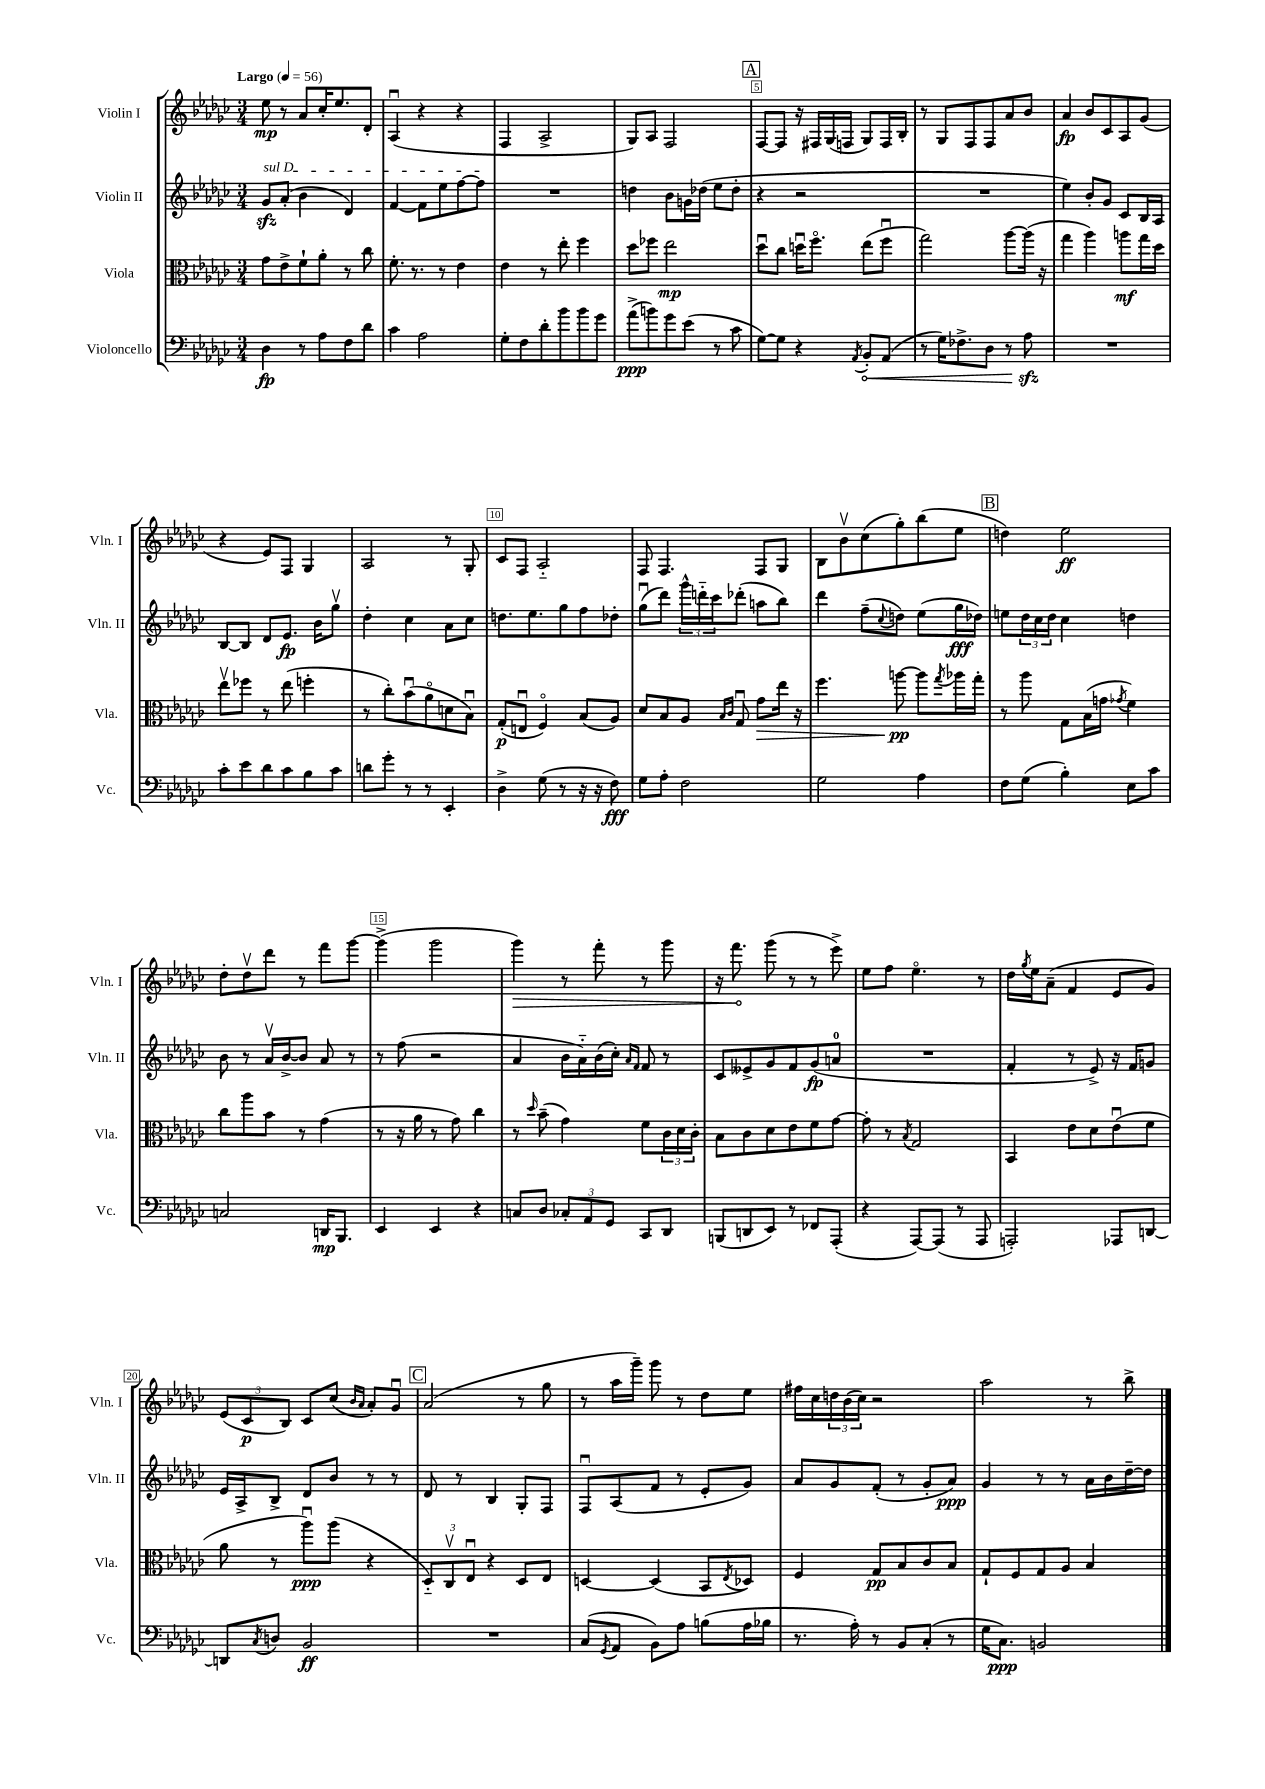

**kern	**kern	**kern	**kern
*staff4	*staff3	*staff2	*staff1
*clefF4	*clefC3	*clefG2	*clefG2
*k[b-e-a-d-g-c-]	*k[b-e-a-d-g-c-]	*k[b-e-a-d-g-c-]	*k[b-e-a-d-g-c-]
*M3/4	*M3/4	*M3/4	*M3/4
*MM56	*MM56	*MM56	*MM56
4D-	8g-	8g-	8ee-
.	8e-^	(8a-'	8r
8r	8f`	4b-	8a-
8A-	8a-'	.	16cc-'
.	.	.	8.ee-
8F	8r	4d-)	.
8d-	8cc-	.	8d-'
=	=	=	=
4c-	8.f'	[4f	(4A-u
.	8.r	.	.
2A-	.	8f]	4r
.	8r	8ee-	.
.	4e-	[8ff	4r
.	.	8ff]	.
=	=	=	=
8G-'	4e-	2.r	4F
8F	.	.	.
8d-'	8r	.	2A-^
8b-	8ee-'	.	.
8b-	4ff	.	.
8g-	.	.	.
=	=	=	=
(8a-^	8dd-	4dd	8G-)
8b)	8ff-	.	8A-
8g-	2ee-	8b-	2F
(8e-	.	16g	.
.	.	(16dd-	.
8r	.	8ee-	.
8c-	.	8dd-'	.
=	=	=	=
[8G-)	8dd-u	4r	[8F
8G-]	8cc-	.	8F]
4r	16ddu	2r	16r
.	8.ffo	.	16F#
.	.	.	(16G-
.	.	.	16F
8qAA-	.	.	.
8BB-'	(8ee-	.	8G-)
(8AA-	8ffu	.	16F
.	.	.	16B-'
=	=	=	=
8r	2gg-)	2.r	8r
16G-)	.	.	8G-
8.F-^	.	.	.
.	.	.	8F
8D-	.	.	8F
8r	[8aa-	.	8a-
8A-	(16aa-]	.	8b-
.	16r	.	.
=	=	=	=
2.r	4gg-	4ee-)	4a-
.	4aa-)	8b-'	8b-
.	.	8g-	8c-
.	8aa	8c-	8A-
.	16gg-	16B-	(8g-
.	16dd-	16A-	.
=	=	=	=
8c-'	8ee-v	[8B-	4r
8e-	8ff-	8B-]	.
8d-	8r	8d-	8e-)
8c-	(8ee-	8.e-	8F
8B-	4ff'	.	4G-
.	.	16b-	.
8c-	.	8gg-v	.
=	=	=	=
8d	8r	4dd-'	2A-
8g-'	8cc-')	.	.
8r	(8b-u	4cc-	.
8r	8a-o	.	.
4EE-'	8d	8a-	8r
.	8B-u)	8cc-	8G-'
=	=	=	=
4D-^	(8G-'	8.dd	8c-
.	8Eu	.	8F
.	.	8.ee-	.
(8G-	4Fo)	.	2A-'~
8r	.	8gg-	.
16r	(8B-	8ff	.
16r	.	.	.
8F)	8A-)	8dd-'	.
=	=	=	=
8G-	8d-	(8gg-u	8F
8A-'	8B-	8ddd-)	4.F
2F	8A-	24ggg-^^	.
.	.	24ddd'~	.
.	.	24ccc-	.
.	16qqB-	.	.
.	16qqc-	.	.
.	8G-u	(8ddd-'	.
.	8g-	8aa	8F
.	16ee-	8bb-)	8G-
.	16r	.	.
=	=	=	=
2G-	4.ff	4ddd-	8B-
.	.	.	8b-v
.	.	(8ff~	(8cc-
.	.	8qqcc-	.
.	[8aa	8dd)	8gg-')
4A-	8aa]	(8ee-	(8bb-
.	8qgg-	.	.
.	16aa-	16gg-	8ee-
.	16gg-'	16dd-)	.
=	=	=	=
8F	8r	8ee	4dd)
(8G-	8aa-	24dd-	.
.	.	24cc-	.
.	.	24dd-	.
4B-')	8G-	4cc-	2ee-
.	(16B-	.	.
.	16g	.	.
.	8qg-	.	.
8E-	4f)	4dd	.
8c-	.	.	.
=	=	=	=
2C	8cc-	8b-	8dd-'
.	8aa-	8r	8dd-v
.	8b-	16a-v	8ddd-
.	.	[16b-^	.
.	8r	8b-]	8r
16DD	(4g-	8a-	8fff
8.BBB-	.	.	.
.	.	8r	[8ggg-
=	=	=	=
4EE-	8r	8r	(4ggg-^]
.	16r	(8ff	.
.	16a-	.	.
4EE-	8r	2r	2ggg-
.	8g-)	.	.
4r	4cc-	.	.
=	=	=	=
8C	8r	4a-	4ggg-)
.	16qqdd-	.	.
8D-	(8b-~	.	.
12C-'	4g-)	16b-	8r
.	.	16a-'~)	.
12AA-	.	.	.
.	.	(16b-	8fff'
12GG-	.	.	.
.	.	16cc-')	.
.	.	16qqa-	.
.	.	16qqf	.
8CC-	8f	8f	8r
8DD-	24c-	8r	8ggg-
.	24d-	.	.
.	24c-'	.	.
=	=	=	=
(8BBB	8B-	8c-	16r
.	.	.	8.fff
8DD	8c-	8e--^	.
8EE-)	8d-	8g-	(8ggg-
8r	8e-	8f	8r
8FF-	8f	(8g-	8r
(8AAA-'	[8g-	8a	8eee-^)
=	=	=	=
4r	8g-']	2.r	8ee-
.	8r	.	8ff
.	8qB-	.	.
[8AAA-)	2G-	.	4.ee-o
(8AAA-]	.	.	.
8r	.	.	.
8AAA-	.	.	8r
=	=	=	=
2AAA')	4BB-	4f'	16dd-
.	.	.	8qgg-
.	.	.	16ee-
.	.	.	(8a-~
.	8e-	8r	4f
.	8d-	8e-^)	.
8AAA-	(8e-u	16r	8e-
.	.	16f	.
[8DD	8f	8g	8g-)
=	=	=	=
8DD]	8a-	16e-	(12e-
.	.	16A-^	.
.	.	.	12c-
8qC-	.	.	.
8D	8r	8B-^	.
.	.	.	12B-)
2BB-	8aa-u)	8d-	8c-
.	(8aa-	8b-	(8cc-
.	.	.	16qqb-
.	.	.	16qqa-
.	4r	8r	8a-')
.	.	8r	8g-u
=	=	=	=
2.r	12D-'~)	8d-	(2a-
.	12C-v	.	.
.	.	8r	.
.	12E-u	.	.
.	4r	4B-	.
.	8D-	8G-'	8r
.	8E-	8F	8gg-
=	=	=	=
(8C-	[4D	8Fu	8r
8qGG-	.	.	.
8AA-	.	(8A-	16aa-
.	.	.	16ggg-~)
8BB-)	(4D]	8f	8ggg-
8A-	.	8r	8r
(8B	8BB-	8e-'	8dd-
.	8qE-	.	.
16A-	8D-)	8g-)	8ee-
16B-	.	.	.
=	=	=	=
8.r	4F	8a-	16ff#
.	.	.	16cc-
.	.	8g-	24dd
.	.	.	(24b-
16A-')	.	.	.
.	.	.	24cc-)
8r	8G-	(8f'	2r
8BB-	8B-	8r	.
(8C-'	8c-	8g-'	.
8r	8B-	8a-)	.
=	=	=	=
16G-	8G-`	4g-	2aa-
8.C-)	.	.	.
.	8F	.	.
2BB	8G-	8r	.
.	8A-	8r	.
.	4B-	16a-	8r
.	.	16b-	.
.	.	[16dd-~	8bb-^
.	.	16dd-]	.
==	==	==	==
*-	*-	*-	*-
